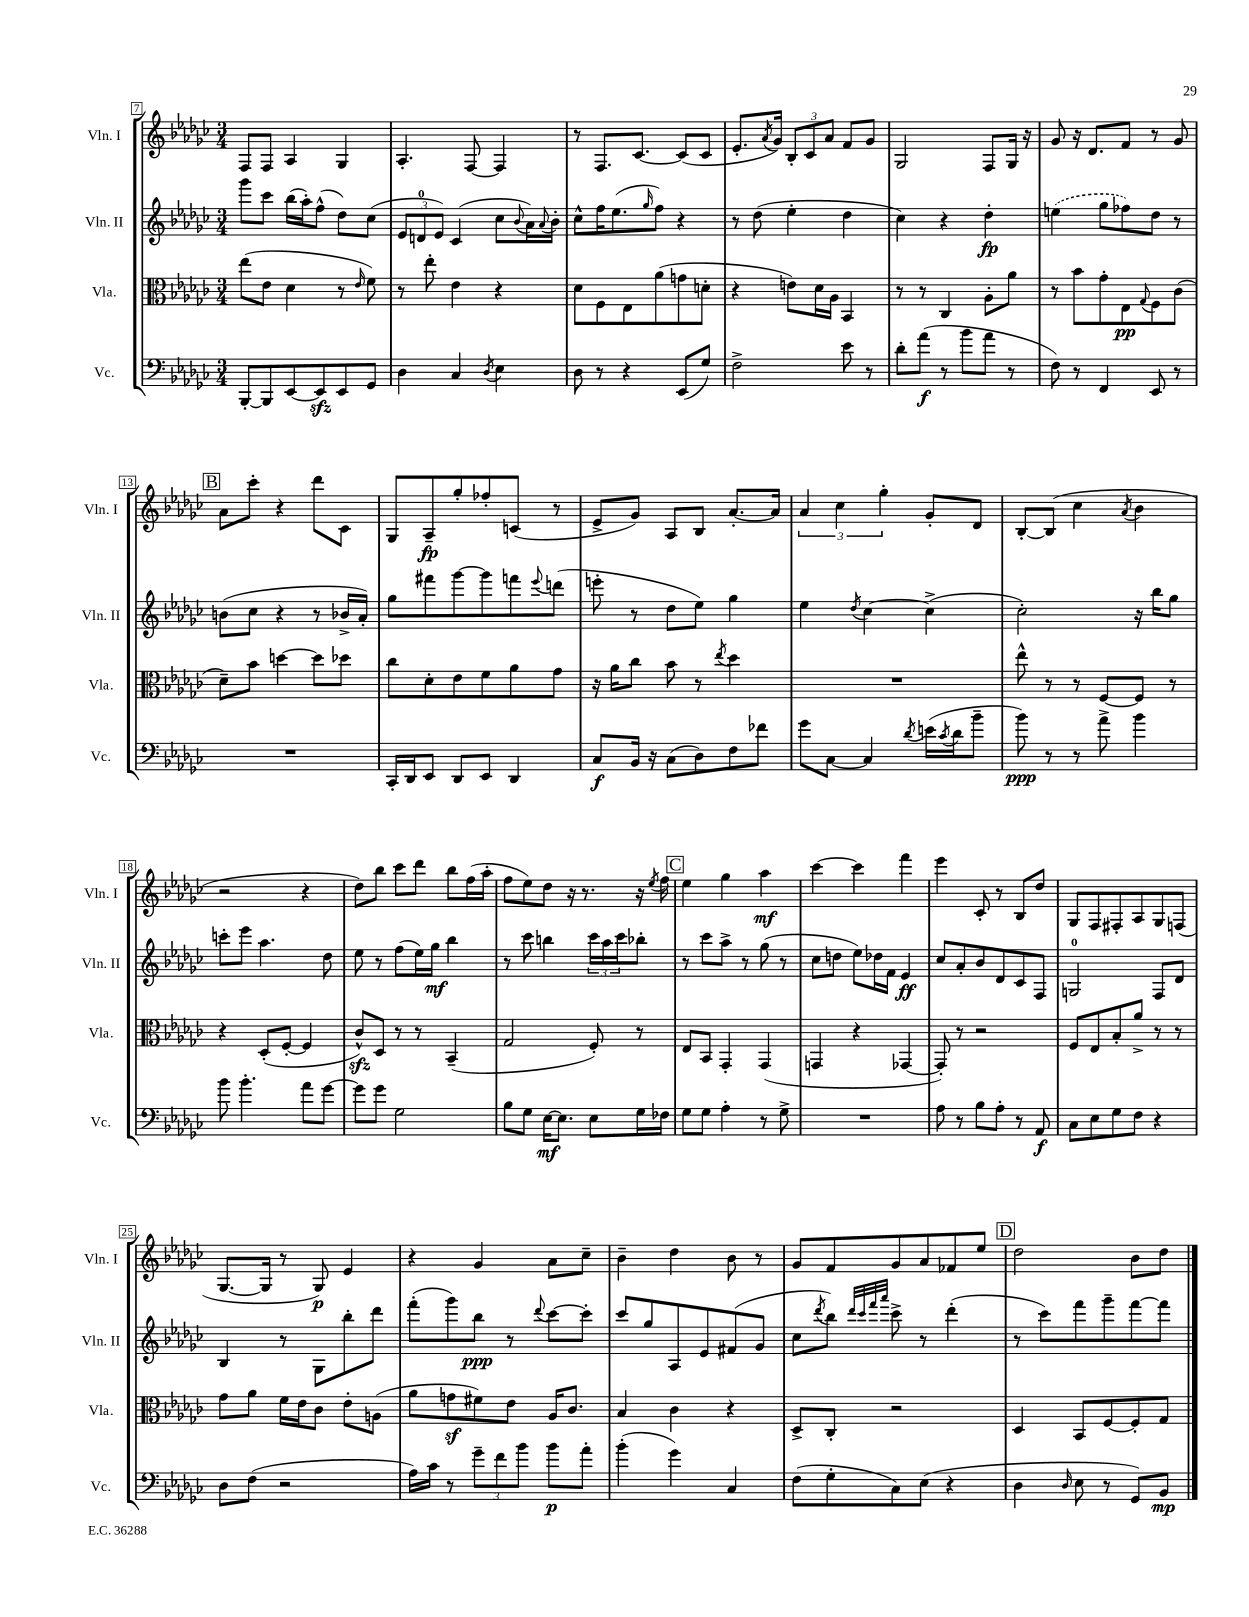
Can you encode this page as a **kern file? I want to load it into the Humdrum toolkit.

**kern	**kern	**kern	**kern
*staff4	*staff3	*staff2	*staff1
*clefF4	*clefC3	*clefG2	*clefG2
*k[b-e-a-d-g-c-]	*k[b-e-a-d-g-c-]	*k[b-e-a-d-g-c-]	*k[b-e-a-d-g-c-]
*M3/4	*M3/4	*M3/4	*M3/4
[8BBB-'/L	(8ee-\L	8ggg-\L	8F/L
8BBB-/]	8e-\J	8ccc-\J	8F/J
[8EE-/	4d-\	(16bb-\LL	4A-/
.	.	16aa-'\J)	.
8EE-/]	.	(8ff^^\J	.
8EE-/	8r	8dd-\L)	4G-/
.	16qqe-/	.	.
8GG-/J	8f\)	(8cc-\J	.
=	=	=	=
4D-\	8r	12e-/L	4.A-'/
.	.	12d/	.
.	8ee-'\	.	.
.	.	12e-/J)	.
4C-/	4e-\	(4c-/	.
.	.	.	[8F/
8qD-/	.	.	.
4E-\	4r	8cc-\L	4F/]
.	.	8qqb-/	.
.	.	16a-\L)	.
.	.	8qqa-/	.
.	.	16b-'\JJ	.
=	=	=	=
8D-\	8d-\L	8cc-^^\L	8r
8r	8F\	16ff\K	8.F/L
.	.	(8.ee-\	.
4r	8E-\	.	.
.	.	.	[8.c-/J
.	.	16qqgg-/	.
.	(8a-\	8ff\J)	.
(8EE-/L	8g\	4r	(8c-/]L
8G-/J)	8d'\J	.	8c-/J
=	=	=	=
2F^\	4r	8r	8.e-'/L
.	.	(8dd-\	.
.	.	.	8qa-/
.	.	.	16g-/Jk)
.	8e\L)	4ee-'\	12B-'/L
.	.	.	12c-/
.	16d-\L	.	.
.	.	.	12a-/J
.	16A-\JJ	.	.
8e-\	4BB-/	4dd-\	8f/L
8r	.	.	8g-/J
=	=	=	=
8d-'\L	8r	4cc-\)	2G-/
(8a-\J	8r	.	.
8r	4C-/	4r	.
8b-\L	.	.	.
8a-\J	8A-'\L	4dd-'\	8F/L
8r	8a-\J	.	16G-/Jk
.	.	.	16r
=	=	=	=
8F\)	8r	(4ee\	8g-/
8r	8b-\L	.	16r
.	.	.	8.d-/L
4FF/	8g-'\	8gg-\L	.
.	8E-\	8ff-\)	8f/J
.	8qqG-/	.	.
8EE-/	8F\	8dd-\J	8r
8r	(8c-\J	8r	8g-/
=	=	=	=
2.r	8d-~\L)	(8b\L	8a-\L
.	8b-\J	8cc-\J	8ccc-'\J
.	[4dd\	4r	4r
.	8dd\]L	8r	8ddd-\L
.	8dd-\J	16b-^/LL	8c-\J
.	.	16a-'/JJ)	.
=	=	=	=
16CC-'/LL	8cc-\L	8gg-\L	8G-/L
16DD-/J	.	.	.
8EE-/J	8d-'\	8fff#\	8A-~/
8DD-/L	8e-\	[8ggg-\	8gg-'/
8EE-/J	8f\	8ggg-\]	8ff-'/
4DD-/	8a-\	8fff\	(8c/J
.	.	8qqeee-/	.
.	8g-\J	(8ddd\J	8r
=	=	=	=
8C-/L	16r	8eee'\	8e-^/L
.	16a-\LK	.	.
16BB-/Jk	8cc-\J	8r	8g-/J)
16r	.	.	.
(8C-\L	8b-\	8dd-\L	8A-/L
8D-\)	8r	8ee-\J)	8B-/J
.	8qee-/	.	.
8F\	4dd-\	4gg-\	[8.a-'/L
8f-\J	.	.	.
.	.	.	16a-/]Jk
=	=	=	=
8g-\L	2.r	4ee-\	6a-/
[8C-\J	.	.	.
.	.	.	6cc-\
.	.	8qdd-/	.
4C-/]	.	[4cc-\	.
.	.	.	6gg-'\
8qd-/	.	.	.
(16e\LL	.	(4cc-^\]	8g-'/L
8qc-/	.	.	.
16d-\J	.	.	.
8b-~\J	.	.	8d-/J
=	=	=	=
8b-\)	8ee-^^\	2cc-'\)	[8B-'/L
8r	8r	.	(8B-/]J
8r	8r	.	4cc-\
8a-^\	[8F/L	.	.
.	.	.	8qa-/
4b-\	8F/]J	16r	4b-\
.	.	16bb-\LK	.
.	8r	8gg-\J	.
=	=	=	=
8b-\	4r	8ccc'\L	2r
4.b-'\	.	8eee-\J	.
.	(8D-'/L	4.aa-\	.
.	[8F'/J	.	.
8a-\L	4F/]	.	4r
[8g-\J	.	8dd-\	.
=	=	=	=
8g-\]L	8c-^^/L)	8ee-\	8dd-\L)
8g-\J	8D-/J	8r	8bb-\J
2G-\	8r	(8ff\L	8ccc-\L
.	8r	16ee-\L)	8ddd-\J
.	.	16gg-\JJ	.
.	(4BB-~/	4bb-\	8bb-\L
.	.	.	(16ff\L
.	.	.	16aa-'\JJ
=	=	=	=
8B-\L	2G-/	8r	8ff\L
8G-\J	.	8ccc-\	8ee-\)
[16E-\LK	.	4bb\	8dd-\J
8.E-\]J	.	.	.
.	.	.	16r
.	.	.	8.r
8E-\L	8F'/)	24ccc-\LL	.
.	.	24aa-\	.
.	.	24ccc-\J	.
16G-\L	8r	8bb-'\J	16r
.	.	.	8qee-/
16F-\JJ	.	.	16ff\
=	=	=	=
8G-\L	8E-/L	8r	4ee-\
8G-\J	8BB-/J	8ccc-\L	.
4A-'\	4GG-'/	8aa-^\J	4gg-\
.	.	8r	.
8r	(4GG-/	(8gg-\	4aa-\
8G-^\	.	8r	.
=	=	=	=
2.r	4GG/	8cc-\L	[4ccc-\
.	.	8dd\J	.
.	4r	8ee-\L)	4ccc-\]
.	.	16dd-\L	.
.	.	16f\JJ	.
.	[4GG-/	4e-/	4fff\
=	=	=	=
8A-\	8GG-'/])	8cc-/L	4eee-\
8r	8r	8a-'/	.
8B-\L	2r	8b-/	8c-'/
8A-'\J	.	8d-/	8r
8r	.	8c-/	8B-/L
8AA-/	.	8F/J	8dd-/J
=	=	=	=
8C-\L	8F/L	2G/	8G-/L
8E-\	8E-/	.	8F/
8G-\	8B-'/	.	8F#'/
8F\J	8a-^/J	.	8A-/
4r	8r	8F/L	8G-/
.	8r	8d-/J	(8F/J
=	=	=	=
8D-\L	8g-\L	4B-/	[8.G-/L
(8F\J	8a-\J	.	.
.	.	.	16G-/]Jk
2r	16f\LL	8r	8r
.	16e-\J	.	.
.	8c-\J	8G-\L	8G-/)
.	8e-'\L	8bb-'\	4e-/
.	(8A\J	8ddd-\J	.
=	=	=	=
16A-\LL)	8a-\L	(8fff'\L	4r
16c-\JJ	.	.	.
8r	8g\	8ggg-\)	.
12g-~\L	8f#\)	8bb-\J	4g-/
12f\	.	.	.
.	8e-\J	8r	.
12b-\J	.	.	.
.	.	8qqddd-/	.
8b-\L	16A-/LK	[8ccc-\L	8a-\L
.	8.c-/J	.	.
8a-'\J	.	8ccc-'\]J	8cc-~\J
=	=	=	=
(4b-'\	4B-/	8ccc-/L	4b-~\
.	.	8gg-/	.
4g-\)	4c-\	8A-/	4dd-\
.	.	8e-/	.
4C-/	4r	(8f#/	8b-\
.	.	8g-/J	8r
=	=	=	=
(8F\L	8D-^/L	8cc-\L	8g-/L
.	.	8qddd-/	.
8G-'\	8C-'/J	8bb-\J)	8f/
.	.	32qqddd-/LLL	.
.	.	32qqccc-/	.
.	.	32qqfff/	.
.	.	32qqaaa-/JJJ	.
8C-\)	2r	8ccc-^\	8g-/
(8E-\J	.	8r	8a-/
4r	.	(4ddd-'\	8f-/
.	.	.	8ee-/J
=	=	=	=
4D-\	4D-/	8r	2dd-\
.	.	8ccc-\L)	.
16qqD-/	.	.	.
8E-\	8BB-/L	8fff\	.
8r	[8F/	8ggg-~\	.
8GG-/L)	8F'/]	[8fff\	8b-\L
8BB-/J	8G-/J	8fff\]J	8dd-\J
==	==	==	==
*-	*-	*-	*-
